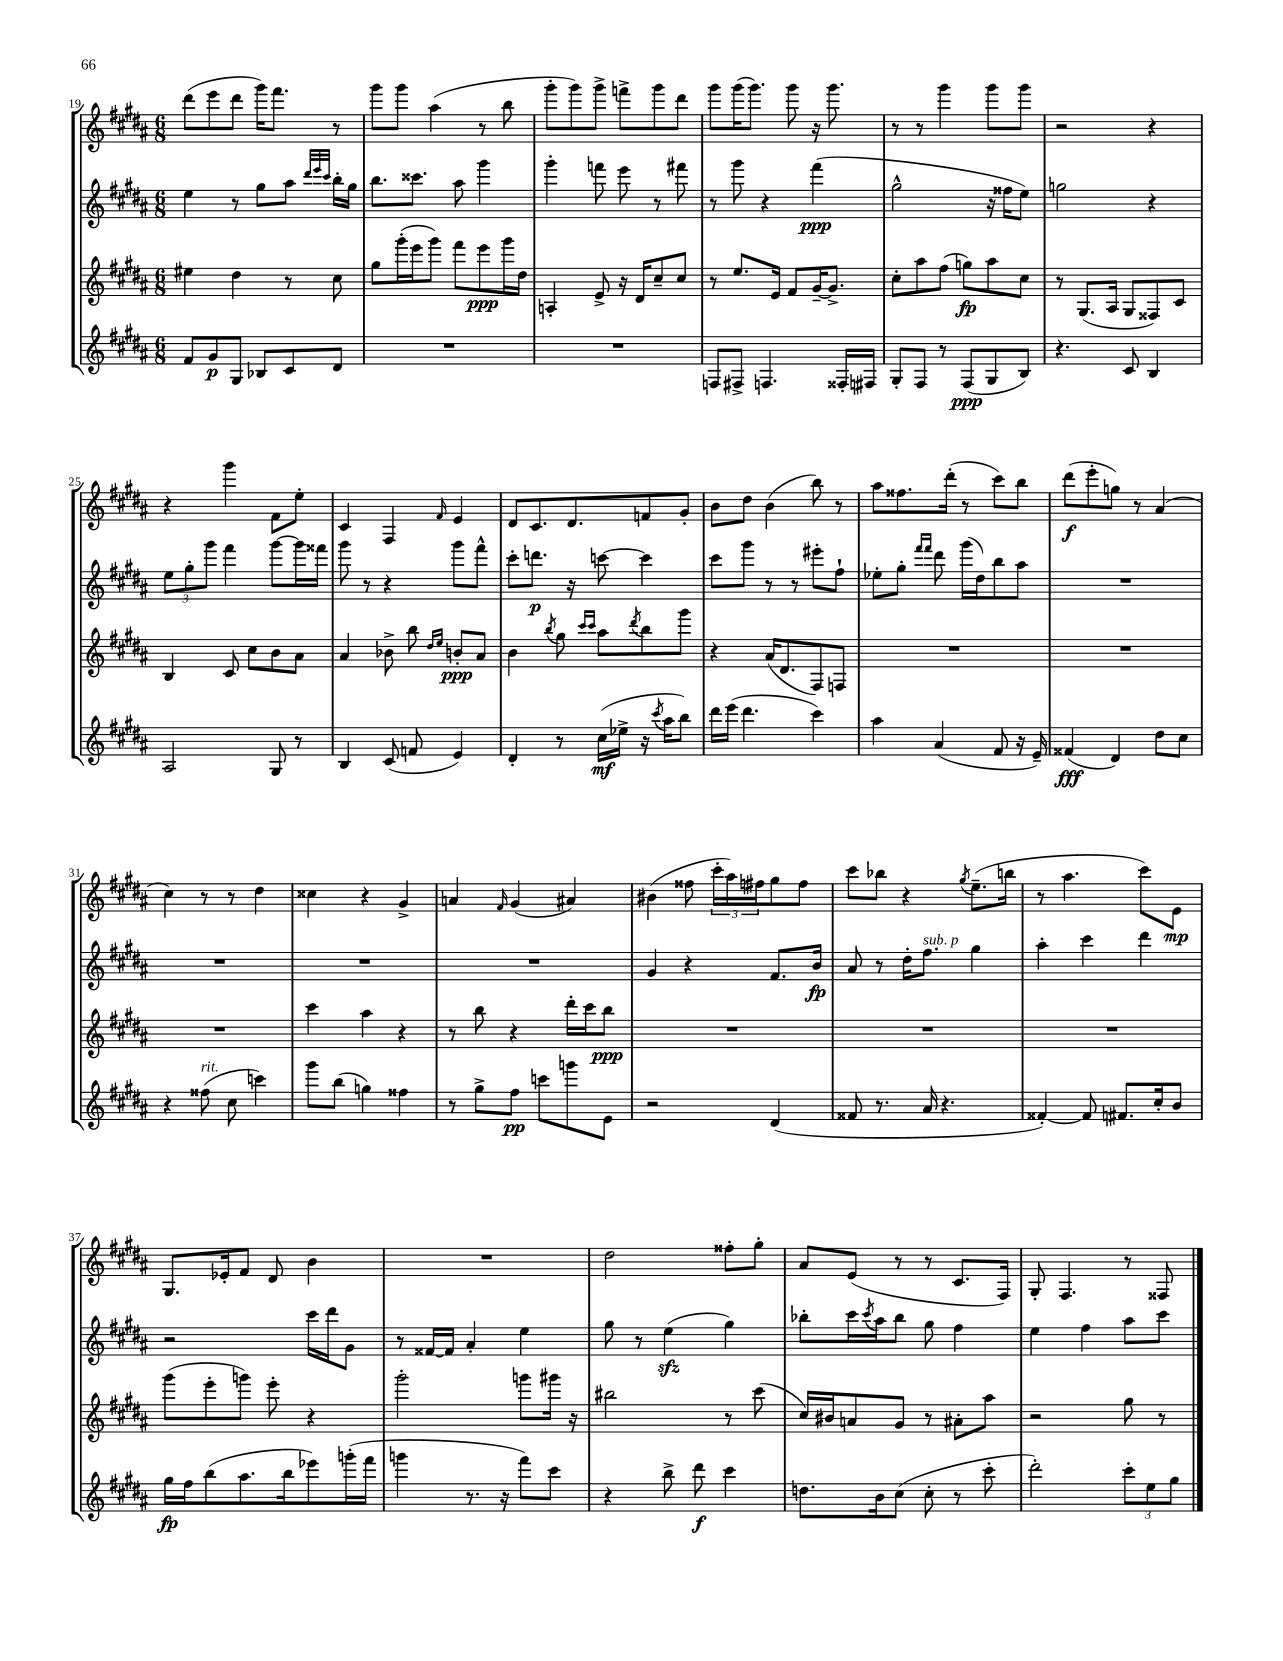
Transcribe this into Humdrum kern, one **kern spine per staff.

**kern	**kern	**kern	**kern
*staff4	*staff3	*staff2	*staff1
*clefG2	*clefG2	*clefG2	*clefG2
*k[f#c#g#d#a#]	*k[f#c#g#d#a#]	*k[f#c#g#d#a#]	*k[f#c#g#d#a#]
*M6/8	*M6/8	*M6/8	*M6/8
8f#	4ee#	4ee	(8ddd#
8g#	.	.	8eee
8G#	4dd#	8r	8ddd#
8B-	.	8gg#	16ggg#)
.	.	.	8.fff#
8c#	8r	8aa#	.
.	.	32qqddd#	.
.	.	32qqeee	.
.	.	32qqccc#	.
8d#	8cc#	16bb'	8r
.	.	16gg#	.
=	=	=	=
2.r	8gg#	8.bb	8ggg#
.	(16ggg#'	.	8ggg#
.	16eee	8.ccc##	.
.	8ggg#)	.	(4aa#
.	8fff#	8aa#	.
.	8eee	4ggg#	8r
.	16ggg#	.	8bb
.	16dd#	.	.
=	=	=	=
2.r	4A'	4ggg#'	8ggg#'
.	.	.	8ggg#)
.	8e^	8fff	8ggg#^
.	16r	8eee	8fff^
.	16d#	.	.
.	8cc#~	8r	8ggg#
.	8cc#	8fff#	8ddd#
=	=	=	=
8F	8r	8r	8ggg#
8F#^	8.ee	8ggg#	(16ggg#
.	.	.	8.ggg#)
4.F	.	4r	.
.	16e	.	.
.	8f#	.	8ggg#
.	[16g#~	(4fff#	16r
.	8.g#^]	.	8.ggg#
16F##'	.	.	.
16F#	.	.	.
=	=	=	=
8G#'	8cc#'	2gg#^^	8r
8F#	8aa#	.	8r
8r	(8ff#	.	4ggg#
(8F#	8gg)	.	.
8G#	8aa#	16r	8ggg#
.	.	16ff##	.
8B)	8cc#	8ee)	8ggg#
=	=	=	=
4.r	8r	2gg	2r
.	(8.G#	.	.
.	16A#	.	.
8c#	8G#	.	.
4B	8F##)	4r	4r
.	8c#	.	.
=	=	=	=
2A#	4B	12ee	4r
.	.	12gg#'	.
.	.	12ggg#	.
.	8c#	4fff#	4ggg#
.	8cc#	.	.
8G#	8b	[8ggg#	8f#
8r	8a#	16ggg#]	8ee'
.	.	16fff##	.
=	=	=	=
4B	4a#	8ggg#	4c#
.	.	8r	.
(8c#	8b-^	4r	4F#
8f	8bb	.	.
.	16qqdd#	.	.
.	16qqee	.	16qqf#
4e)	8b'	8ggg#	4e
.	8a#	8fff#^^	.
=	=	=	=
4d#'	4b	8ccc#'	8d#
.	.	8.ddd	8.c#
.	8qbb	.	.
8r	8gg#	.	.
.	.	16r	8.d#
.	16qqccc#	.	.
.	16qqccc#	.	.
(16cc#	8aa#	[8ccc	.
16ee-^	.	.	.
.	8qddd#	.	.
16r	8bb	4ccc]	8f
8qccc#	.	.	.
16aa#	.	.	.
8bb)	8ggg#	.	8g#'
=	=	=	=
16ddd#	4r	8ccc#	8b
(16eee	.	.	.
4.ddd#	.	8ggg#	8dd#
.	(16a#	8r	(4b
.	8.d#	.	.
.	.	8r	.
4ccc#)	8F#)	8eee#'	8bb)
.	8F	8ff#`	8r
=	=	=	=
4aa#	2.r	8ee-'	8aa#
.	.	8gg#'	8.ff##
.	.	16qqfff#	.
.	.	16qqfff#	.
(4a#	.	8ddd#	.
.	.	.	(16ddd#'
.	.	(16ggg#	8r
.	.	16dd#)	.
8f#	.	8bb	8ccc#)
16r	.	8aa#	8bb
16e~)	.	.	.
=	=	=	=
(4f##	2.r	2.r	(8ddd#
.	.	.	8eee'
4d#)	.	.	8gg)
.	.	.	8r
8dd#	.	.	(4a#
8cc#	.	.	.
=	=	=	=
4r	2.r	2.r	4cc#)
(8ff##	.	.	8r
8cc#	.	.	8r
4ccc)	.	.	4dd#
=	=	=	=
8ggg#	4ccc#	2.r	4cc##
(8bb	.	.	.
4gg)	4aa#	.	4r
4ff##	4r	.	4g#^
=	=	=	=
8r	8r	2.r	4a
8gg#^	8bb	.	.
.	.	.	16qqf#
8ff#	4r	.	(4g#
8ccc	.	.	.
8ggg	16ddd#'	.	4a#)
.	16ccc#	.	.
8e	8bb	.	.
=	=	=	=
2r	2.r	4g#	(4b#
.	.	4r	8ff##
.	.	.	24ccc#'
.	.	.	24aa#)
.	.	.	24ff#
(4d#	.	8.f#	8gg#
.	.	.	8ff#
.	.	16b	.
=	=	=	=
8f##	2.r	8a#	8ccc#
8.r	.	8r	8bb-
.	.	16dd#'	4r
16a#	.	8.ff#	.
4.r	.	.	.
.	.	.	8qgg#
.	.	4gg#	(8.ee~
.	.	.	16bb
=	=	=	=
[4f##')	2.r	4aa#'	8r
.	.	.	4.aa#
8f##]	.	4ccc#	.
8.f#	.	.	.
.	.	4ddd#	8ccc#)
16cc#'	.	.	.
8b	.	.	8e
=	=	=	=
16gg#	(8ggg#	2r	8.G#
16ff#	.	.	.
(8bb	8eee'	.	.
.	.	.	16e-'
8.aa#	8ggg)	.	8f#
.	8eee'	.	8d#
16bb	.	.	.
8eee-)	4r	16ccc#	4b
.	.	16ddd#	.
(16ggg'	.	8g#	.
16fff#	.	.	.
=	=	=	=
4ggg	2ggg#'	8r	2.r
.	.	[16f##	.
.	.	16f##]	.
8.r	.	4a#'	.
16r	.	.	.
8fff#)	8ggg	4ee	.
8ccc#	16ggg#	.	.
.	16r	.	.
=	=	=	=
4r	2bb#	8gg#	2dd#
.	.	8r	.
8bb^	.	(4ee	.
8ddd#	.	.	.
4ccc#	8r	4gg#)	8ff##'
.	(8ccc#	.	8gg#'
=	=	=	=
8.dd	16cc#)	8bb-'	8a#
.	16b#	.	.
.	8a	16ccc#	(8e
.	.	8qccc#	.
16b	.	16aa#	.
(8cc#	8g#	8bb-	8r
8cc#'	8r	8gg#	8r
8r	8a#'	4ff#	8.c#
8ccc#'	8aa#	.	.
.	.	.	16F#)
=	=	=	=
2ddd#')	2r	4ee	8G#'
.	.	.	4.F#
.	.	4ff#	.
12ccc#'	8gg#	8aa#	8r
12ee	.	.	.
.	8r	8ccc#	8F##
12gg#	.	.	.
==	==	==	==
*-	*-	*-	*-
